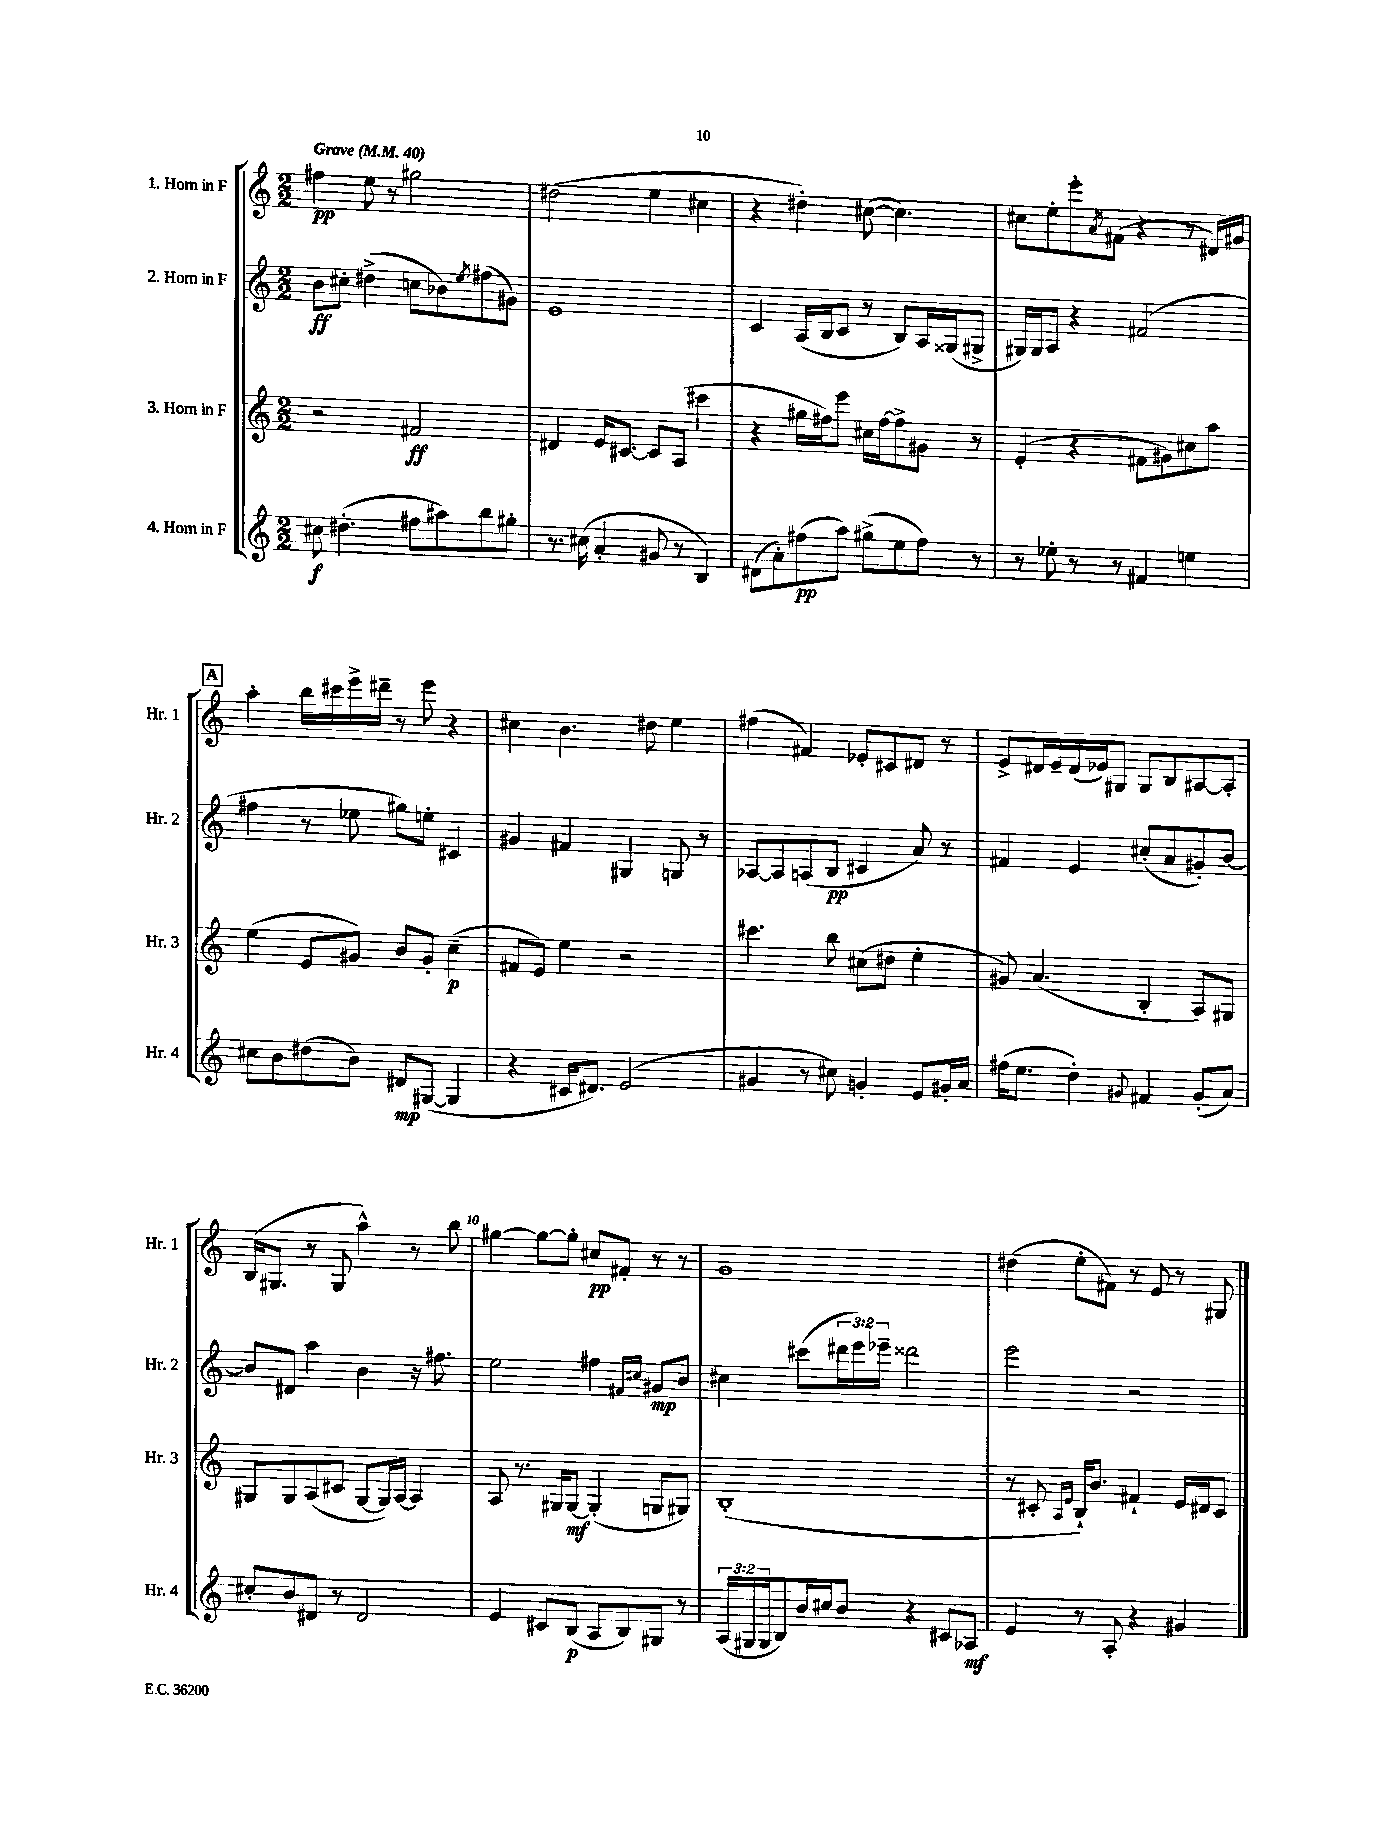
<<
\new StaffGroup <<
\new Staff = "s0" \with { instrumentName = "1. Horn in F" shortInstrumentName = "Hr. 1" } {
    \clef treble \key c \major \numericTimeSignature \time 2/2 \tempo "Grave" 4 = 40
    fis''4\pp e''8 r8 gis''2 |
    dis''2( e''4 cis''4 |
    r4 dis''4-.) cis''8~( cis''4.) |
    cis''8 e''8-. e'''8-. \acciaccatura { a'8 } fis'8( r4 r8 dis'16) gis'16 |
    \mark \markup { \box "A" } a''4-. b''16 cis'''16 e'''16-> dis'''16-- r8 e'''8 r4 |
    cis''4 b'4. dis''8 e''4 |
    fis''4( fis'4) ees'8-. cis'8 dis'8 r8 |
    e'8-> dis'16 e'16-- dis'16( ees'16) gis8 gis8 b8 ais8~ ais8-. |
    b16( gis8. r8 gis8 a''4-^) r8 b''8 |
    gis''4~ gis''8~ gis''8-. cis''8\pp fis'8-. r8 r8 |
    g'1 |
    dis''4( e''8-. fis'8) r8 e'8 r8 gis8 \bar "|." |
}
\new Staff = "s1" \with { instrumentName = "2. Horn in F" shortInstrumentName = "Hr. 2" } {
    \clef treble \key c \major \numericTimeSignature \time 2/2 \override Staff.TupletNumber.text = #tuplet-number::calc-fraction-text
    b'8\ff cis''8-. dis''4->( c''8 bes'8) \acciaccatura { e''8 } fis''8( gis'8) |
    e'1 |
    c'4 a16( b16 c'8 r8 b8) a16 gisis16( gis8-> |
    gis16) gis16 a8 r4 fis'2( |
    \mark \markup { \box "A" } fis''4 r8 ees''8 gis''8) e''8-. cis'4 |
    gis'4 fis'4 gis4 g8 r8 |
    aes8~ aes8 a8( b8\pp cis'4 a'8) r8 |
    fis'4 e'4 cis''8-.( a'8 gis'8-.) b'8~ |
    b'8 dis'8 a''4 b'4 r16 fis''8. |
    e''2 fis''4 \grace { fis'16 cis''16 } gis'8\mp b'8 |
    cis''4 cis'''8( \tuplet 3/2 { dis'''16 e'''16) ees'''16-- } disis'''2 |
    e'''2 r2 \bar "|." |
}
\new Staff = "s2" \with { instrumentName = "3. Horn in F" shortInstrumentName = "Hr. 3" } {
    \clef treble \key c \major \numericTimeSignature \time 2/2
    r2 fis'2\ff |
    dis'4 e'16 cis'8.~ cis'8 a8( cis'''4 |
    r4 gis''16 fis''16) e'''8 cis''16 fis''16~ fis''8-> gis'8 r8 |
    e'4-.( r4 fis'8 gis'8) cis''8 a''8 |
    \mark \markup { \box "A" } e''4( e'8 gis'8) b'8 gis'8-. c''4--\p( |
    fis'8 e'8) e''4 r2 |
    cis'''4. b''8 cis''8( dis''8 e''4-. |
    gis'8) a'4.( b4-. a8) gis8 |
    gis8 gis8 a8( cis'8 gis8~ gis16) a16~ a4 |
    a8 r8. gis16 gis8~\mf gis4-.( g8 gis8) |
    b1-.( |
    r8 cis'8-. \grace { a16 e'16 } b16-!) b'8. fis'4-! e'16 dis'16 cis'8 \bar "|." |
}
\new Staff = "s3" \with { instrumentName = "4. Horn in F" shortInstrumentName = "Hr. 4" } {
    \clef treble \key c \major \numericTimeSignature \time 2/2 \override Staff.TupletNumber.text = #tuplet-number::calc-fraction-text
    cis''8\f dis''4.-.( fis''8 ais''8) b''8 gis''8-. |
    r8. cis''16( a'4-. gis'8 r8 b4) |
    dis'8( a'8-.) fis''8\pp( a''8) gis''8->( e''8 fis''8) r8 |
    r8 ees''8-. r8 r8 fis'4 e''4 |
    \mark \markup { \box "A" } cis''8 b'8 dis''8( b'8) dis'8\mp gis8~( gis4 |
    r4 cis'16 dis'8.) e'2( |
    gis'4 r8 cis''8) g'4-. e'8 gis'16-. a'16 |
    fis''16( e''8. d''4-.) \appoggiatura { gis'8 } fis'4 gis'8-.( a'8) |
    cis''8-. b'8 dis'8 r8 dis'2 |
    e'4 cis'8 b8\p( a8 b8) gis8 r8 |
    \tuplet 3/2 { a16( gis16 gis16 } b8) b'16 cis''16 b'8 r4 cis'8 aes8\mf |
    e'4 r8 a8-. r4 gis'4 \bar "|." |
}
>>
>>
\layout { \context { \Score \override BarNumber.break-visibility = ##(#f #t #t) barNumberVisibility = #(every-nth-bar-number-visible 5) } }
